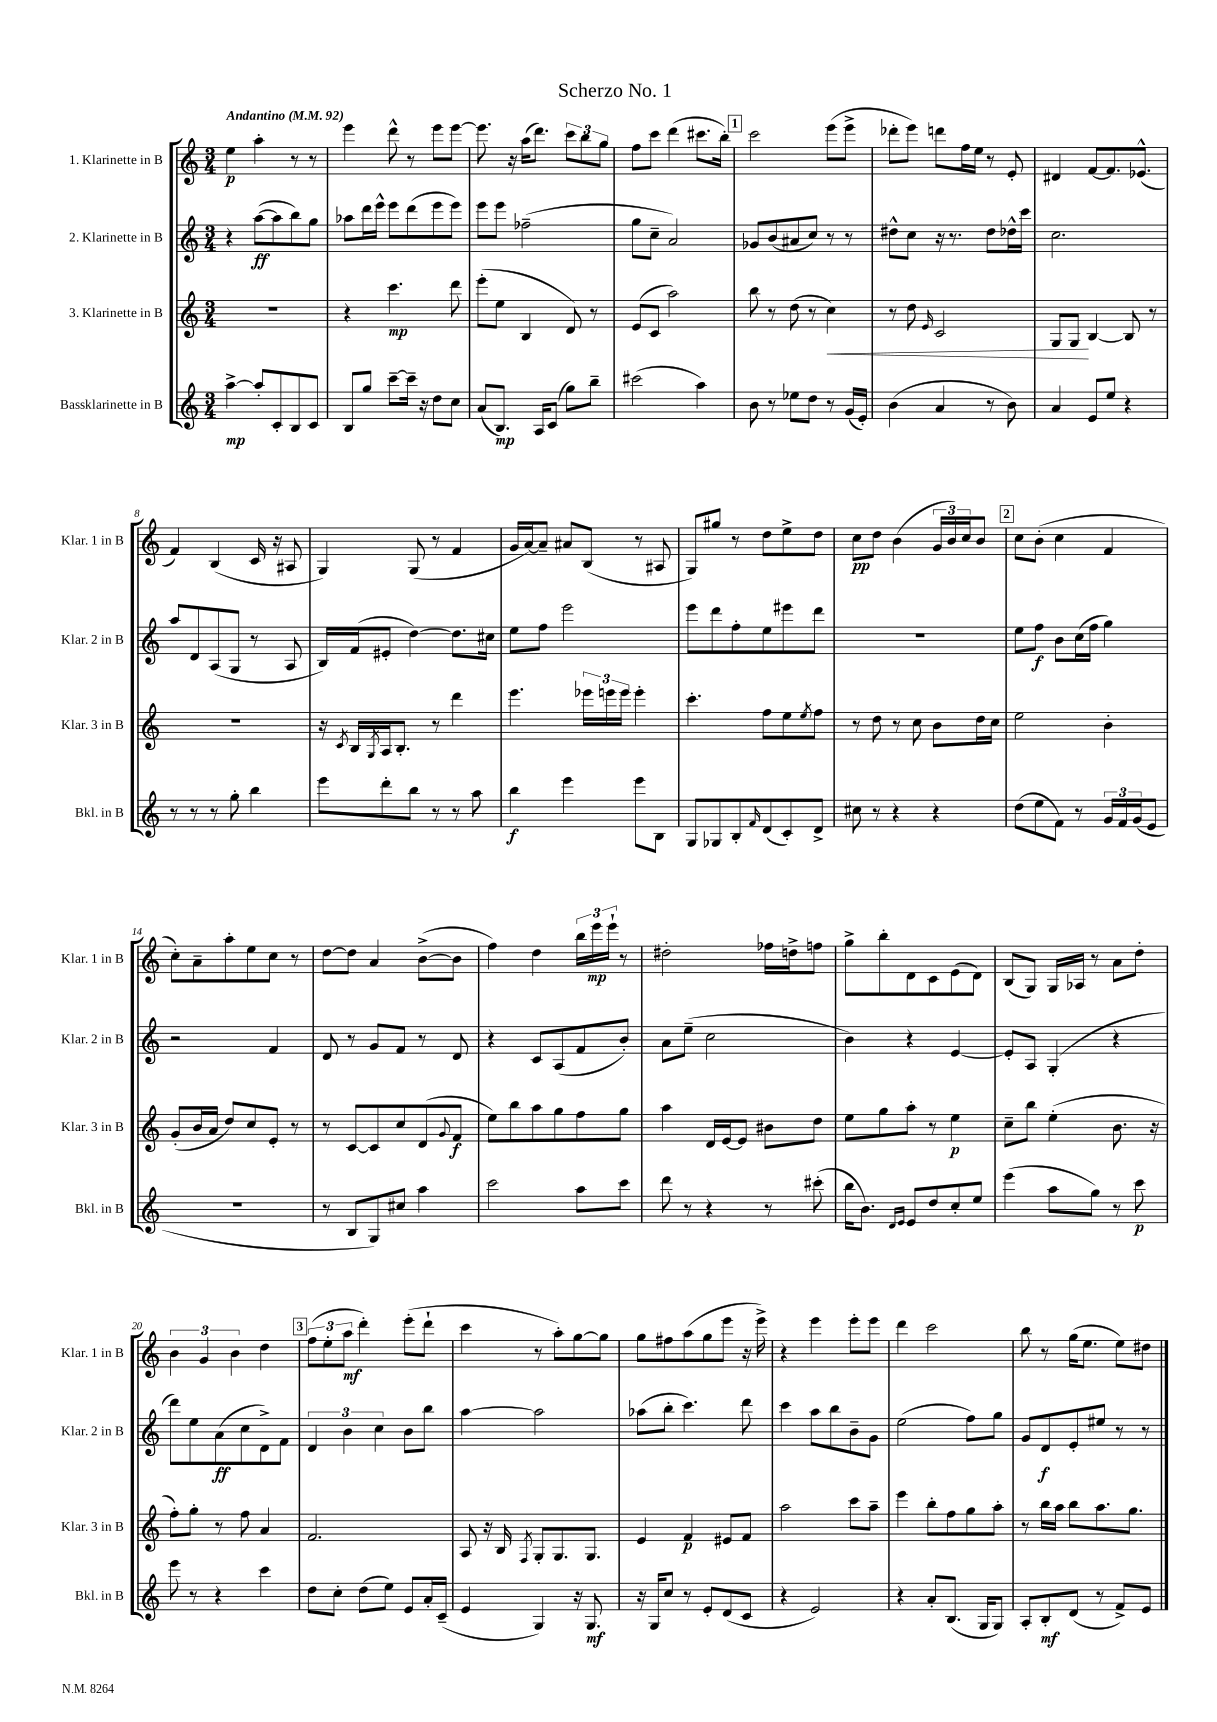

**kern	**dynam	**kern	**dynam	**kern	**dynam	**kern	**dynam
*part4	*part4	*part3	*part3	*part2	*part2	*part1	*part1
*staff4	*staff4	*staff3	*staff3	*staff2	*staff2	*staff1	*staff1
*I"Bassklarinette in B	*	*I"3. Klarinette in B	*	*I"2. Klarinette in B	*	*I"1. Klarinette in B	*
*I'Bkl. in B	*	*I'Klar. 3 in B	*	*I'Klar. 2 in B	*	*I'Klar. 1 in B	*
*clefG2	*	*clefG2	*	*clefG2	*	*clefG2	*
*k[]	*	*k[]	*	*k[]	*	*k[]	*
*M3/4	*	*M3/4	*	*M3/4	*	*M3/4	*
*MM92	*	*MM92	*	*MM92	*	*MM92	*
=1	=1	=1	=1	=1	=1	=1	=1
!	!	!	!	!	!	!LO:TX:a:B:t=Andantino	!
[4aa^\	mp	2.r	.	4r	.	4ee\	p
8aa'/L]	.	.	.	([8aa\L	ff	4aa'\	.
8c'/	.	.	.	8aa\]	.	.	.
8B/	.	.	.	8bb\)	.	8r	.
8c/J	.	.	.	8gg\J	.	8r	.
=2	=2	=2	=2	=2	=2	=2	=2
8B/L	.	4r	.	8aa-X\L	.	4eee\	.
8gg/J	.	.	.	16ddd\L	.	.	.
.	.	.	.	16eee^^\JJ	.	.	.
[8ccc~\L	.	4.ccc\	mp	8eee\L	.	8ddd^^\	.
16ccc~\Jk]	.	.	.	(8ddd\	.	8r	.
16r	.	.	.	.	.	.	.
8dd\L	.	.	.	8eee\	.	8eee\L	.
8cc\J	.	8ddd\	.	8eee\J)	.	[8eee\J	.
=3	=3	=3	=3	=3	=3	=3	=3
(8a/L	.	(8eee'\L	.	8eee\L	.	8.eee\]	.
8.B/J)	mp	8ee\J	.	8eee\J	.	.	.
.	.	.	.	.	.	16r	.
.	.	4B/	.	(2ff-X~\	.	(16aa\KL	.
16A/KL	.	.	.	.	.	8.ddd\J)	.
(8c/J	.	.	.	.	.	.	.
8gg\L)	.	8d/)	.	.	.	12ccc\L	.
.	.	.	.	.	.	12bb\	.
8bb~\J	.	8r	.	.	.	.	.
.	.	.	.	.	.	12gg\J	.
=4	=4	=4	=4	=4	=4	=4	=4
(2ccc#X\	.	(8e/L	.	8gg\L	.	8ff\L	.
.	.	8c/J	.	8cc~\J	.	8ccc\J	.
.	.	2aa\)	.	2a/)	.	(4ddd\	.
4aa\)	.	.	.	.	.	8.ccc#X\L	.
.	.	.	.	.	.	16bb'\Jk)	.
!!LO:REH:place=s1:t=1
=5	=5	=5	=5	=5	=5	=5	=5
8b\	.	8bb\	.	8g-X/L	.	2ccc\	.
8r	.	8r	.	(8b/	.	.	.
8ee-X\L	.	(8dd\	.	8a#X/	.	.	.
8dd\J	.	8r	.	8cc/J)	.	.	.
!	!	!	!LO:HP:b	!	!	!	!
8r	.	4cc\)	<	8r	.	(8eee\L	.
(16g/LL	.	.	.	8r	.	8eee^\J	.
16e'/JJ)	.	.	.	.	.	.	.
=6	=6	=6	=6	=6	=6	=6	=6
(4b\	.	8r	.	8dd#X^^\L	.	8ddd-X'\L	.
.	.	8dd\	.	8cc\J	.	8eee\J)	.
.	.	16qqe/	.	.	.	.	.
4a/	.	2c/	.	16r	.	8dddn\L	.
.	.	.	.	8.r	.	.	.
.	.	.	.	.	.	16ff\L	.
.	.	.	.	.	.	16ee\JJ	.
8r	.	.	.	8dd#\L	.	8r	.
8b\)	.	.	.	16dd-X^^\L	.	8e'/	.
.	.	.	.	16ccc\JJ	.	.	.
=7	=7	=7	=7	=7	=7	=7	=7
4a/	.	8G/L	.	2.cc\	.	4d#X/	.
.	.	8G/J	.	.	.	.	.
8e/L	.	[4B/	[	.	.	[8f/L	.
8ee/J	.	.	.	.	.	8.f/]	.
4r	.	8B/]	.	.	.	.	.
.	.	.	.	.	.	(8.e-X^^/J	.
.	.	8r	.	.	.	.	.
!!LO:LB:g=z
=8	=8	=8	=8	=8	=8	=8	=8
8r	.	2.r	.	8aa/L	.	4f/)	.
8r	.	.	.	8d/	.	.	.
8r	.	.	.	(8A/	.	(4B/	.
8gg'\	.	.	.	8G/J	.	.	.
4bb\	.	.	.	8r	.	16c/	.
.	.	.	.	.	.	16r	.
.	.	.	.	8A/	.	8A#X/	.
=9	=9	=9	=9	=9	=9	=9	=9
8eee\L	.	16r	.	16B/LL)	.	4G/)	.
.	.	8qc/	.	.	.	.	.
.	.	16B/LL	.	(16f/J	.	.	.
.	.	8qG/	.	.	.	.	.
8ddd'\	.	16A/J	.	8e#X'/J	.	.	.
.	.	8.B'/J	.	.	.	.	.
8bb\J	.	.	.	[4dd\)	.	(8G/	.
8r	.	8r	.	.	.	8r	.
8r	.	4ddd\	.	8.dd\L]	.	4f/	.
8aa\	.	.	.	.	.	.	.
.	.	.	.	16cc#X\Jk	.	.	.
=10	=10	=10	=10	=10	=10	=10	=10
4bb\	f	4.eee\	.	8ee\L	.	16g/LL	.
.	.	.	.	.	.	[16a/J)	.
.	.	.	.	8ff\J	.	8a~/J]	.
4eee\	.	.	.	2eee\	.	8a#X/L	.
.	.	24eee-X\LL	.	.	.	(8B/J	.
.	.	24eeen\	.	.	.	.	.
.	.	24eee\JJ	.	.	.	.	.
8eee\L	.	4eee'\	.	.	.	8r	.
8B\J	.	.	.	.	.	8A#X/	.
=11	=11	=11	=11	=11	=11	=11	=11
8G/L	.	4.ccc'\	.	8eee\L	.	8G/L)	.
8G-X/	.	.	.	8ddd\	.	8gg#X/J	.
8B'/	.	.	.	8ff'\	.	8r	.
16qqf/	.	.	.	.	.	.	.
(8d/	.	8ff\L	.	8ee\	.	8dd\L	.
8c'/)	.	8ee\	.	8eee#X\	.	8ee^\	.
.	.	8qee/	.	.	.	.	.
8d^/J	.	8ff\J	.	8ddd\J	.	8dd\J	.
=12	=12	=12	=12	=12	=12	=12	=12
8cc#X\	.	8r	.	2.r	.	8cc\L	pp
8r	.	8dd\	.	.	.	8dd\J	.
4r	.	8r	.	.	.	(4b\	.
.	.	8cc\	.	.	.	.	.
4r	.	8b\L	.	.	.	24g/LL	.
.	.	.	.	.	.	24b/)	.
.	.	.	.	.	.	24cc/J	.
.	.	16dd\L	.	.	.	8b/J	.
.	.	16cc\JJ	.	.	.	.	.
!!LO:REH:place=s1:t=2
=13	=13	=13	=13	=13	=13	=13	=13
(8dd\L	.	2ee\	.	8ee\L	.	8cc\L	.
8ee\	.	.	.	8ff\J	f	(8b'\J	.
8f\J)	.	.	.	8b\L	.	4cc\	.
8r	.	.	.	(16cc\L	.	.	.
.	.	.	.	16ff\JJ	.	.	.
24g/LL	.	4b'\	.	4gg\)	.	4f/	.
24f/	.	.	.	.	.	.	.
(24g/J	.	.	.	.	.	.	.
8e/J	.	.	.	.	.	.	.
!!LO:LB:g=z
=14	=14	=14	=14	=14	=14	=14	=14
2.r	.	(8g'/L	.	2r	.	8cc'\L)	.
.	.	16b/L	.	.	.	8a~\	.
.	.	16a/JJ	.	.	.	.	.
.	.	8dd/L)	.	.	.	8aa'\	.
.	.	8cc/	.	.	.	8ee\	.
.	.	8e'/J	.	4f/	.	8cc\J	.
.	.	8r	.	.	.	8r	.
=15	=15	=15	=15	=15	=15	=15	=15
8r	.	8r	.	8d/	.	[8dd\L	.
8B/L	.	[8c/L	.	8r	.	8dd\J]	.
8G/)	.	8c/]	.	8g/L	.	4a/	.
8cc#X/J	.	8cc/	.	8f/J	.	.	.
4aa\	.	(8d/	.	8r	.	([8b^\L	.
.	.	8qqg/	.	.	.	.	.
.	.	8f/J	f	8d/	.	8b\J]	.
=16	=16	=16	=16	=16	=16	=16	=16
2ccc\	.	8ee\L)	.	4r	.	4ff\)	.
.	.	8bb\	.	.	.	.	.
.	.	8aa\	.	8c/L	.	4dd\	.
.	.	8gg\	.	(8A/	.	.	.
8aa\L	.	8ff\	.	8f/	.	24bb\LL	.
.	.	.	.	.	.	24eee\	mp
.	.	.	.	.	.	24eee`\JJ	.
8ccc\J	.	8gg\J	.	8b'/J)	.	8r	.
=17	=17	=17	=17	=17	=17	=17	=17
8ddd\	.	4aa\	.	8a\L	.	2dd#X'\	.
8r	.	.	.	(8ee~\J	.	.	.
4r	.	16d/LL	.	2cc\	.	.	.
.	.	[16e/J	.	.	.	.	.
.	.	8e/J]	.	.	.	.	.
8r	.	8b#X\L	.	.	.	16ff-X\LL	.
.	.	.	.	.	.	16ddn^\J	.
(8ccc#X'\	.	8dd\J	.	.	.	8ffn\J	.
=18	=18	=18	=18	=18	=18	=18	=18
16bb\KL	.	8ee\L	.	4b\)	.	8gg^\L	.
8.b\J)	.	.	.	.	.	.	.
.	.	8gg\	.	.	.	8bb'\	.
16qqd/LL	.	.	.	.	.	.	.
16qqe/JJ	.	.	.	.	.	.	.
8e/L	.	8aa'\J	.	4r	.	8d\	.
8dd/	.	8r	.	.	.	8c\	.
8cc'/	.	4ee\	p	[4e/	.	(8e\	.
8ee/J	.	.	.	.	.	8d\J)	.
=19	=19	=19	=19	=19	=19	=19	=19
(4eee\	.	8cc~\L	.	8e'/L]	.	(8B/L	.
.	.	8bb\J	.	8A/J	.	8G/J)	.
8aa\L	.	(4ee'\	.	(4G'/	.	16G/LL	.
.	.	.	.	.	.	16A-X/JJ	.
8gg\J)	.	.	.	.	.	8r	.
8r	.	8.b\	.	4r	.	8a\L	.
8ccc\	p	.	.	.	.	8dd'\J	.
.	.	16r	.	.	.	.	.
!!LO:LB:g=z
=20	=20	=20	=20	=20	=20	=20	=20
8eee\	.	8ff'\L)	.	8ddd\L)	.	6b\	.
8r	.	8gg'\J	.	8ee\	.	.	.
.	.	.	.	.	.	6g/	.
4r	.	8r	.	(8a\	ff	.	.
.	.	.	.	.	.	6b\	.
.	.	8ff\	.	8cc\	.	.	.
4ccc\	.	4a/	.	8d^\)	.	4dd\	.
.	.	.	.	8f\J	.	.	.
!!LO:REH:place=s1:t=3
=21	=21	=21	=21	=21	=21	=21	=21
8dd\L	.	2.f/	.	6d/	.	(12ff\L	.
.	.	.	.	.	.	12ee'\	.
8cc'\J	.	.	.	.	.	.	.
.	.	.	.	6b\	.	12aa\J	mf
(8dd\L	.	.	.	.	.	4ddd'\)	.
.	.	.	.	6cc\	.	.	.
8ee\J)	.	.	.	.	.	.	.
8e/L	.	.	.	8b\L	.	(8eee'\L	.
16a'/L	.	.	.	8bb\J	.	8ddd`\J	.
(16c~/JJ	.	.	.	.	.	.	.
=22	=22	=22	=22	=22	=22	=22	=22
4e/	.	8A/	.	[4aa\	.	4ccc\	.
.	.	16r	.	.	.	.	.
.	.	16B/	.	.	.	.	.
.	.	8qF/	.	.	.	.	.
4G/)	.	8G'/L	.	2aa\]	.	8r	.
.	.	8.G/	.	.	.	8aa'\L)	.
16r	.	.	.	.	.	[8gg\	.
8.G/	mf	8.G/J	.	.	.	.	.
.	.	.	.	.	.	8gg\J]	.
=23	=23	=23	=23	=23	=23	=23	=23
16r	.	4e/	.	(8aa-X\L	.	8gg\L	.
16G/KL	.	.	.	.	.	.	.
8cc/J	.	.	.	8bb'\J	.	8ff#X\	.
8r	.	4f/	p	4.ccc\)	.	(8aa\	.
8e'/L	.	.	.	.	.	8gg\	.
(8d/	.	8e#X/L	.	.	.	8eee\J	.
8c/J	.	8f/J	.	8ddd\	.	16r	.
.	.	.	.	.	.	16eee^\)	.
=24	=24	=24	=24	=24	=24	=24	=24
4r	.	2aa\	.	4ccc\	.	4r	.
2e/)	.	.	.	8aa\L	.	4eee\	.
.	.	.	.	8bb\	.	.	.
.	.	8ccc\L	.	8b~\	.	8eee'\L	.
.	.	8aa~\J	.	8g\J	.	8eee\J	.
=25	=25	=25	=25	=25	=25	=25	=25
4r	.	4eee\	.	(2ee\	.	4ddd\	.
8a'/L	.	8bb'\L	.	.	.	2ccc\	.
(8.B/J	.	8ff\	.	.	.	.	.
.	.	8gg\	.	8ff\L)	.	.	.
16G/KL	.	.	.	.	.	.	.
8G/J)	.	8aa'\J	.	8gg\J	.	.	.
=26	=26	=26	=26	=26	=26	=26	=26
8A'/L	.	8r	.	8g/L	.	8bb\	.
8B'/	mf	16bb\LL	.	8d/	f	8r	.
.	.	16aa\JJ	.	.	.	.	.
(8d/J	.	8bb\L	.	8e'/	.	(16gg\KL	.
.	.	.	.	.	.	8.ee\J	.
8r	.	8.aa\	.	8ee#X/J	.	.	.
8f^/L)	.	.	.	8r	.	8ee\L)	.
.	.	8.gg\J	.	.	.	.	.
8e/J	.	.	.	8r	.	8dd#X\J	.
==	==	==	==	==	==	==	==
*-	*-	*-	*-	*-	*-	*-	*-
